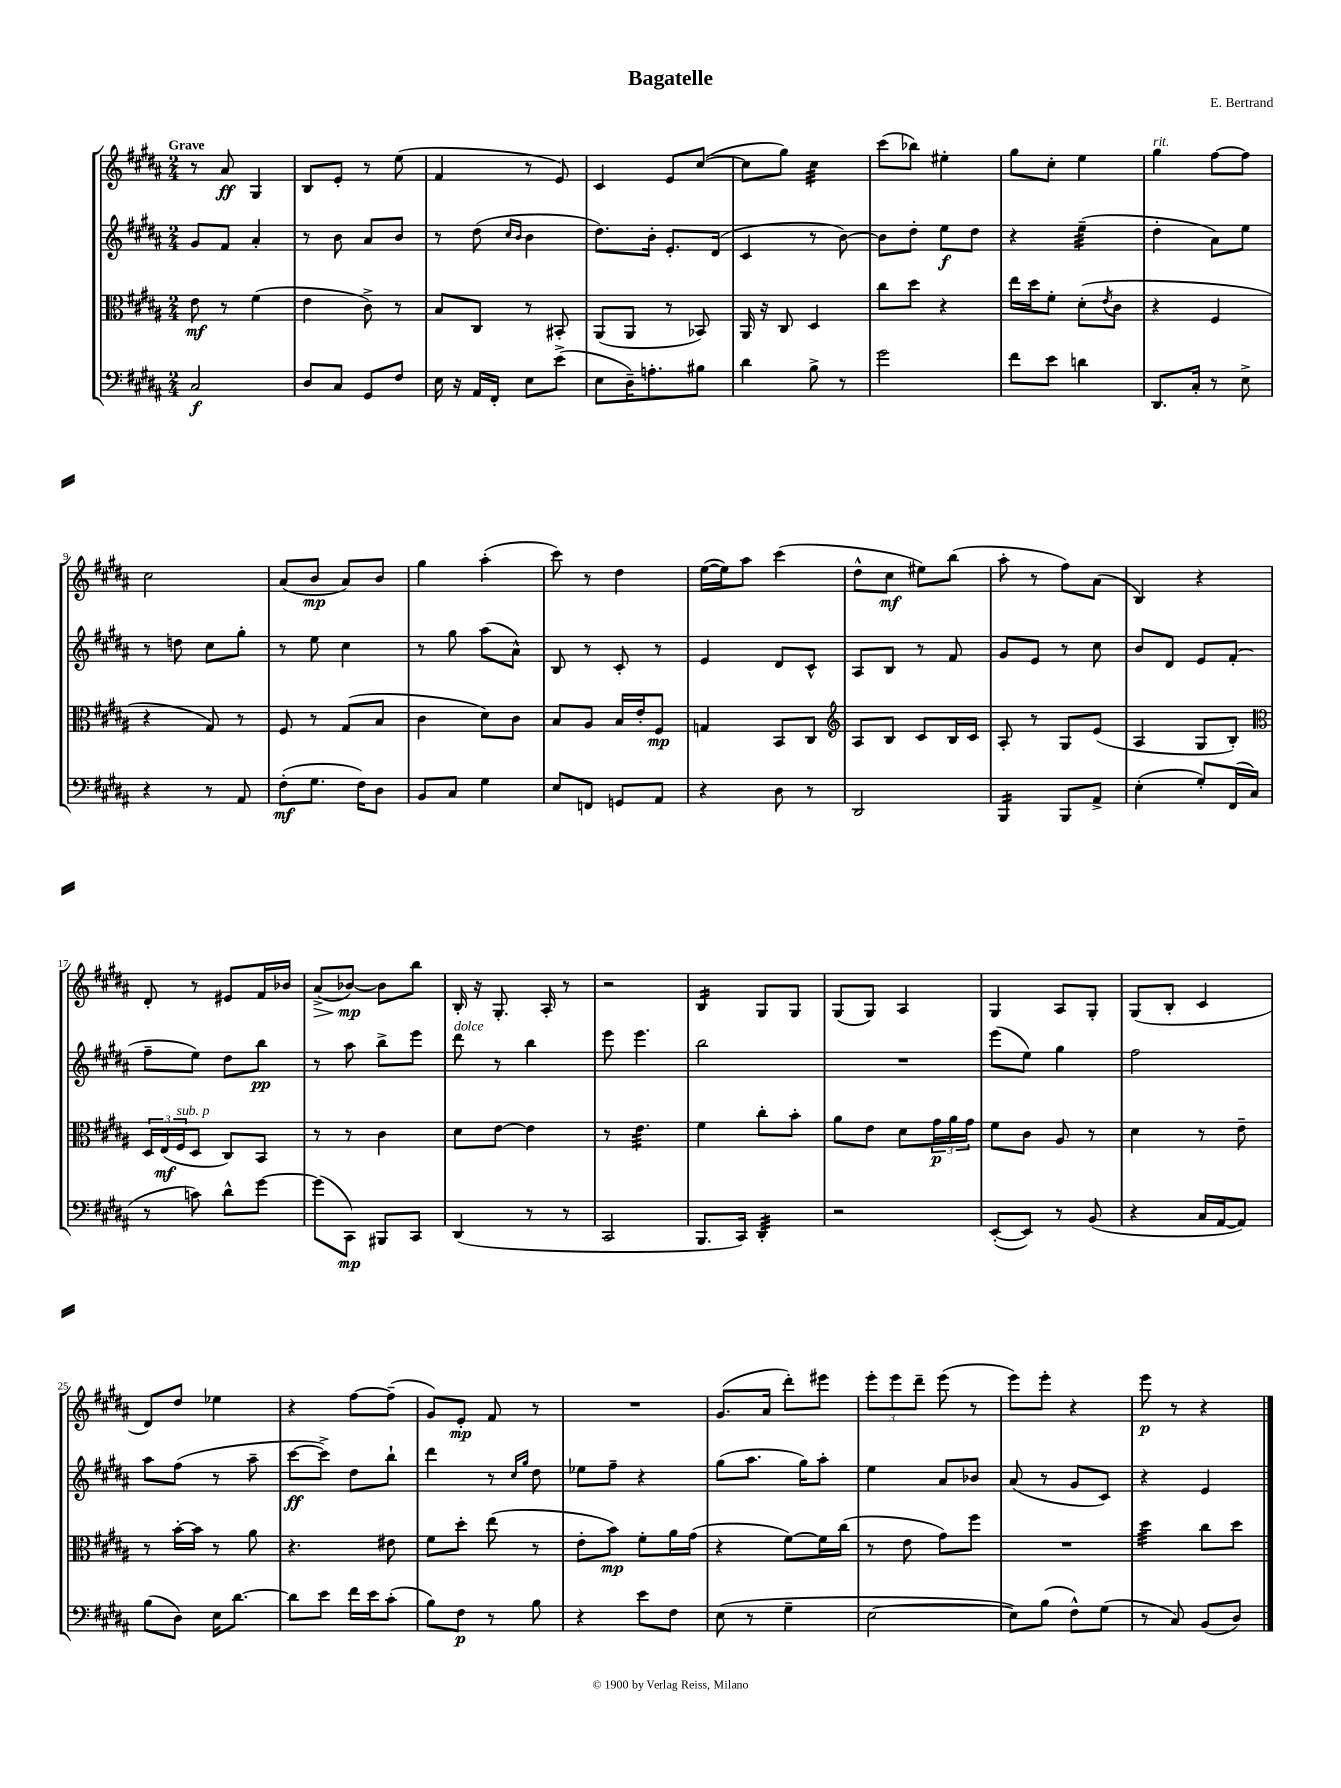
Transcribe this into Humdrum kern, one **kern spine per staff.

**kern	**kern	**kern	**kern
*staff4	*staff3	*staff2	*staff1
*clefF4	*clefC3	*clefG2	*clefG2
*k[f#c#g#d#a#]	*k[f#c#g#d#a#]	*k[f#c#g#d#a#]	*k[f#c#g#d#a#]
*M2/4	*M2/4	*M2/4	*M2/4
2C#	8e	8g#	8r
.	8r	8f#	8a#
.	(4f#	4a#'	4G#
=	=	=	=
8D#	4e	8r	8B
8C#	.	8b	8e'
8GG#	8c#^)	8a#	8r
8F#	8r	8b	(8ee
=	=	=	=
16E	8B	8r	4f#
16r	.	.	.
16AA#	8C#	(8dd#	.
16FF#'	.	.	.
.	.	16qqcc#	.
.	.	16qqb	.
8E	8r	4b	8r
(8e^	8BB#'	.	8e)
=	=	=	=
8E	(8AA#	8.dd#)	4c#
16D#~)	8AA#	.	.
8.A'	.	16b'	.
.	8r	8.e'	8e
8B#	8BB-)	.	([8cc#
.	.	(16d#	.
=	=	=	=
4d#	16AA#	4c#	8cc#]
.	16r	.	.
.	8C#	.	8gg#)
8B^	4D#	8r	4cc#
8r	.	[8b)	.
=	=	=	=
2g#	8cc#	8b]	(8ccc#
.	8dd#	8dd#'	8bb-)
.	4r	8ee	4ee#'
.	.	8dd#	.
=	=	=	=
8f#	16ee	4r	8gg#
.	16dd#	.	.
8e	8f#'	.	8cc#'
4d	(8d#'	(4ee~	4ee
.	8qe	.	.
.	8c#	.	.
=	=	=	=
8.DD#	4r	4dd#'	4gg#
16C#'	.	.	.
8r	4F#	8a#)	[8ff#
8E^	.	8ee	8ff#]
=	=	=	=
4r	4r	8r	2cc#
.	.	8dd	.
8r	8G#)	8cc#	.
8AA#	8r	8gg#'	.
=	=	=	=
(8F#'	8F#	8r	(8a#
8.G#	8r	8ee	8b
.	(8G#	4cc#	8a#)
16F#)	.	.	.
8D#	8B	.	8b
=	=	=	=
8BB	4c#	8r	4gg#
8C#	.	8gg#	.
4G#	8d#)	(8aa#	(4aa#'
.	8c#	8a#^^)	.
=	=	=	=
8E	8B	8B	8ccc#)
8FF	8A#	8r	8r
8GG	16B	8c#'	4dd#
.	16e'	.	.
8AA#	8F#	8r	.
=	=	=	=
4r	4G	4e	([16ee
.	.	.	16ee])
.	.	.	8aa#
8D#	8BB	8d#	(4ccc#
8r	8C#	8c#^^	.
=	=	=	=
*	*clefG2	*	*
2DD#	8A#	8A#	8dd#^^
.	8B	8B	8cc#
.	8c#	8r	8ee#)
.	16B	8f#	(8bb
.	16c#	.	.
=	=	=	=
4BBB	8A#'	8g#	8aa#'
.	8r	8e	8r
8BBB	8G#	8r	8ff#)
8AA#^	(8e	8cc#	(8a#
=	=	=	=
(4E'	4A#	8b	4B)
.	.	8d#	.
8G#')	8G#	8e	4r
(16FF#	8B')	(8f#'	.
16C#	.	.	.
=	=	=	=
*	*clefC3	*	*
8r	24D#	8ff#~	8d#'
.	(24E	.	.
.	24F#	.	.
8c)	8D#	8ee)	8r
8d#^^	8C#)	8dd#	8e#
[8g#	8BB	8bb	16f#
.	.	.	16b-
=	=	=	=
(8g#]	8r	8r	(8a#^
8CC#)	8r	8aa#	[8b-)
8BBB#	4c#	8bb^	8b-]
8CC#	.	8eee	8bb
=	=	=	=
(4DD#	8d#	8ddd#	16B'
.	.	.	16r
.	[8e	8r	8.G#'
8r	4e]	4bb	.
.	.	.	16A#'
8r	.	.	8r
=	=	=	=
2CC#	8r	8eee	2r
.	4.e	4.eee	.
=	=	=	=
8.BBB	4f#	2bb	4B
16CC#)	.	.	.
4DD#'	8cc#'	.	8G#
.	8b'	.	8G#
=	=	=	=
2r	8a#	2r	(8G#
.	8e	.	8G#)
.	8d#	.	4A#
.	24g#	.	.
.	24a#	.	.
.	24g#	.	.
=	=	=	=
([8EE'	8f#	(8eee	4G#
8EE])	8c#	8ee)	.
8r	8A#	4gg#	8A#
(8BB	8r	.	8G#'
=	=	=	=
4r	4d#	2ff#	(8G#
.	.	.	8B'
16C#	8r	.	4c#
[16AA#	.	.	.
8AA#])	8e~	.	.
=	=	=	=
(8B	8r	8aa#	8d#)
8D#)	[16b'	(8ff#	8dd#
.	16b]	.	.
16E	8r	8r	4ee-
[8.d#	.	.	.
.	8a#	8aa#~	.
=	=	=	=
8d#]	4.r	[8ccc#	4r
8e	.	8ccc#^])	.
16f#	.	8dd#	[8ff#
16e	.	.	.
(8c#'	8e#	8bb`	(8ff#~]
=	=	=	=
8B)	8f#	4ddd#	8g#)
8F#	8dd#'	.	8e'
8r	(8ee	8r	8f#
.	.	16qqcc#	.
.	.	16qqgg#	.
8B	8r	8dd#	8r
=	=	=	=
4r	8e'	8ee-	2r
.	8b)	8ff#~	.
8e	8f#'	4r	.
8F#	16a#	.	.
.	(16g#	.	.
=	=	=	=
(8E	4r	(8gg#	(8.g#
8r	.	8.aa#	.
.	.	.	16a#
4G#~	[8f#)	.	8ddd#')
.	.	16gg#)	.
.	16f#]	8aa#'	8eee#
.	(16cc#	.	.
=	=	=	=
[2E	8r	4ee	12eee'
.	.	.	12eee
.	8e	.	.
.	.	.	12ddd#~
.	8g#)	8a#	(8eee
.	8ff#	8b-	8r
=	=	=	=
8E])	2r	(8a#	8eee)
(8B	.	8r	8eee'
8F#^^)	.	8g#	4r
(8G#	.	8c#)	.
=	=	=	=
8r	4dd#	4r	8eee
8C#)	.	.	8r
(8BB	8cc#	4e	4r
8D#)	8dd#	.	.
==	==	==	==
*-	*-	*-	*-
